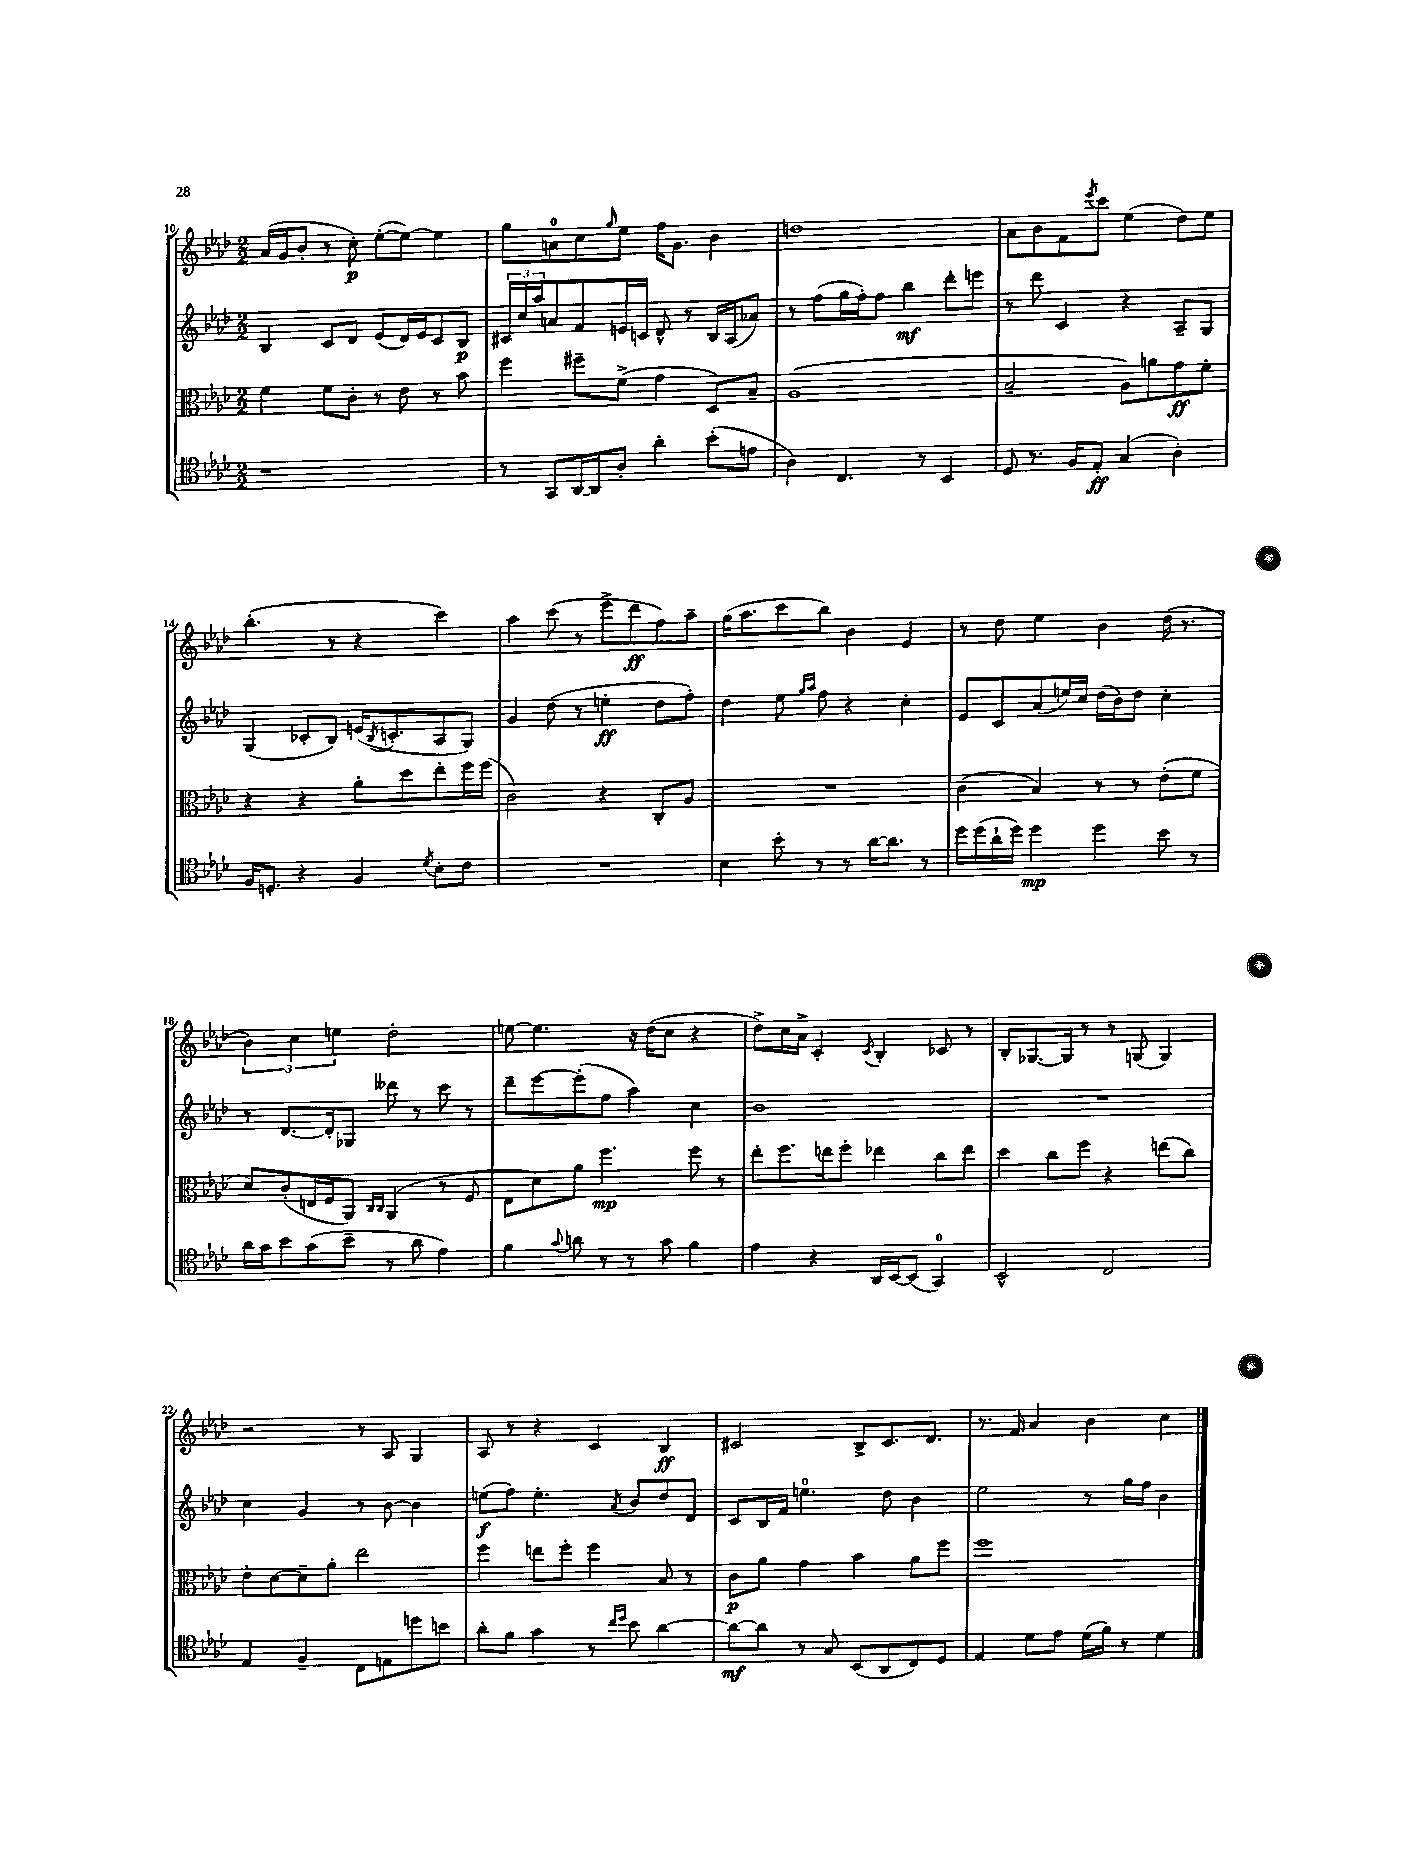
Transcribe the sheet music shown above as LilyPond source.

<<
\new StaffGroup <<
\new Staff = "s0" {
    \clef treble \key aes \major \numericTimeSignature \time 2/2
    aes'16( g'16 bes'8-. r8 c''8-.\p) ees''8~-.( ees''8~) ees''4 |
    g''8 a'8-0 c''8 \grace { g''16 } ees''8 f''16 g'8. bes'4 |
    d''1 |
    aes'8 bes'8 f'8 \acciaccatura { ees'''8 } c'''8 ees''4( des''8) ees''8 |
    bes''4.-.( r8 r4 c'''4) |
    aes''4 c'''8( r8 ees'''8-> des'''8\ff f''8) aes''8-- |
    g''16( aes''8. c'''8 bes''8) bes'4 ees'4 |
    r8 des''8 ees''4 bes'4 des''16( r8. |
    \tuplet 3/2 { bes'4) c''4 e''4 } des''2-. |
    e''8~ e''4. r16 des''16( c''8 r4 |
    des''8->) c''16 aes'16-> c'4-. \acciaccatura { c'8 } bes4-. ces'8 r8 |
    bes8-. ges8.~ ges16 r8 r8 g8( g4) |
    r2 r8 aes8 g4 |
    aes8 r8 r4 c'4 bes4\ff |
    cis'2 bes8-> cis'8. des'8. |
    r8. f'16 aes'4 bes'4 c''4 \bar "|." |
}
\new Staff = "s1" {
    \clef treble \key aes \major \numericTimeSignature \time 2/2
    bes4 c'8 des'8 ees'8( des'16) ees'16 c'8 bes8\p |
    \tuplet 3/2 { cis'16 c''16 aes''16 } a'8 f'8 e'16 c'16 des'8-^ r8 bes16 aes16( aes'8) |
    r8 f''8( g''16 f''16-.) f''8 bes''4\mf des'''8-. e'''8 |
    r8 des'''8 c'4 r4 aes8-- g8 |
    g4( ces'8-. bes8) e'16( \acciaccatura { bes8 } c'8.-. aes8 g8) |
    g'4 des''8( r8 e''4-.\ff des''8 f''8-.) |
    des''4 ees''8 \grace { g''16 aes''16 } f''8 r4 c''4-. |
    ees'8 c'8 aes'8( e''16) c''16 des''16( bes'16) des''8 c''4-. |
    r8 des'8.~ des'16-. ges8 deses'''8 r8 c'''8 r8 |
    des'''8-- ees'''8~ ees'''8-.( f''8 aes''4) c''4 |
    bes'1 |
    R1 |
    c''4 g'4 r8 bes'8~ bes'4 |
    e''8\f( f''8) e''4.-. \acciaccatura { aes'8 } bes'8 des''8 des'8 |
    c'8 bes16 f'16 e''4.-0 des''8 bes'4 |
    ees''2 r8 g''16 f''16 bes'4 \bar "|." |
}
\new Staff = "s2" {
    \clef alto \key aes \major \numericTimeSignature \time 2/2
    f'4 f'8 c'8-. r8 ees'8 r8 bes'8 |
    f''4 fis''8-- f'8->( g'4 des8) bes8-- |
    aes1( |
    bes2-- aes8) a'8 g'8\ff f'8-. |
    r4 r4 aes'8-. des''8 ees''8-. f''16 f''16( |
    c'2) r4 c8-. aes8 |
    R1 |
    c'4( bes4) r8 r8 ees'8-.( f'8 |
    des'8) c'8-.( e16 f16 aes,8) \grace { c16 c16 } aes,4( r8 f8 |
    ees8 des'8) aes'8 f''4.\mp f''8 r8 |
    ees''8-. f''8. e''16 f''8-. ees''4 c''8 ees''8 |
    des''4 c''8 f''8 r4 e''8( c''8) |
    ees'8-. des'8~ des'8-- aes'8-. ees''2 |
    f''4 e''8 f''8-. f''4 bes8 r8 |
    c'8\p aes'8 g'4 bes'4 aes'8 f''8 |
    f''1 \bar "|." |
}
\new Staff = "s3" {
    \clef tenor \key aes \major \numericTimeSignature \time 2/2
    r1 |
    r8 g,8 aes,16~ aes,16 aes8-. aes'4-. bes'8-.( e'8 |
    aes4) c4. r8 bes,4 |
    des8 r8. f16 ees8-.\ff g4( aes4-.) |
    f16 d8.-. r4 f4 \acciaccatura { des'8 } bes8-. c'8 |
    R1 |
    bes4 bes'8-. r8 r8 aes'16~ aes'8. r8 |
    des''16 des''16( aes'16-! des''16) des''4\mp des''4 bes'8 r8 |
    aes'16 g'16 bes'8 g'8( bes'8-- r8 aes'8 ees'4) |
    f'4 \appoggiatura { g'8 } a'8 r8 r8 g'8 f'4 |
    ees'4 r4 aes,16 bes,16~ bes,8( g,4-0) |
    bes,2-^ c2 |
    ees4 f4-- c8 e8 d''8 b'8 |
    aes'8-. f'8 g'4 r8 \grace { c''16 des''16 } bes'8 aes'4~ |
    aes'8~\mf aes'8 r8 g8 bes,8( aes,8 c8) des8 |
    ees4 des'8 ees'8 des'16( f'16) r8 des'4 \bar "|." |
}
>>
>>
\layout { \context { \Score currentBarNumber = #10 } }
